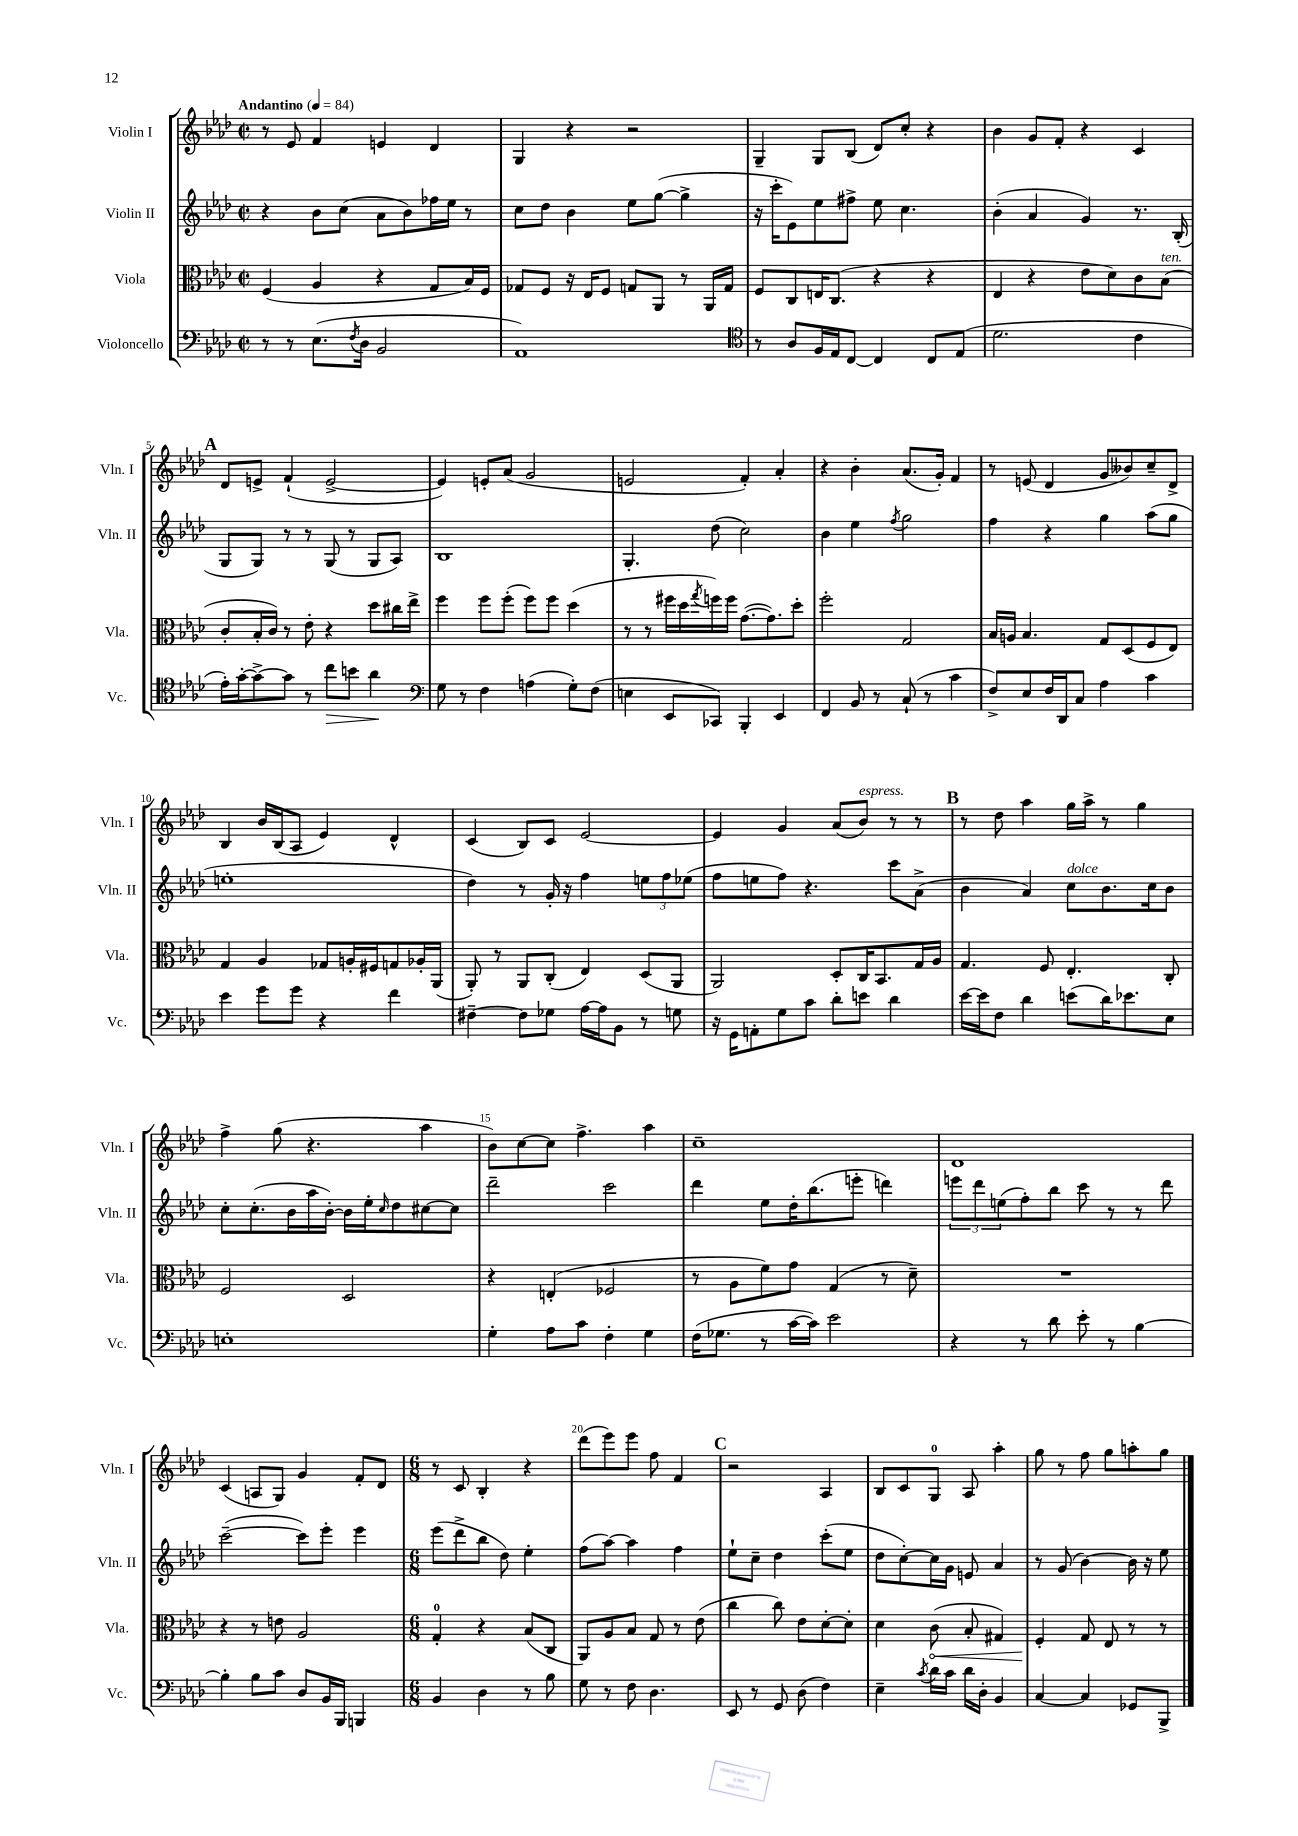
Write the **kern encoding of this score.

**kern	**dynam	**kern	**dynam	**kern	**kern
*part4	*part4	*part3	*part3	*part2	*part1
*staff4	*staff4	*staff3	*staff3	*staff2	*staff1
*I"Violoncello	*	*I"Viola	*	*I"Violin II	*I"Violin I
*I'Vc.	*	*I'Vla.	*	*I'Vln. II	*I'Vln. I
*clefF4	*	*clefC3	*	*clefG2	*clefG2
*k[b-e-a-d-]	*	*k[b-e-a-d-]	*	*k[b-e-a-d-]	*k[b-e-a-d-]
*M2/2	*	*M2/2	*	*M2/2	*M2/2
*met(c|)	*	*met(c|)	*	*met(c|)	*met(c|)
*MM84	*	*MM84	*	*MM84	*MM84
=1	=1	=1	=1	=1	=1
!	!	!	!	!	!LO:TX:a:B:t=Andantino
8r	.	(4F/	.	4r	8r
8r	.	.	.	.	8e-/
(8.E-\L	.	4A-/	.	8b-\L	4f/
.	.	.	.	(8cc\J	.
8qF/	.	.	.	.	.
16D-\Jk	.	.	.	.	.
2BB-/	.	4r	.	8a-\L	4en/
.	.	.	.	8b-\)	.
.	.	8G/L	.	16ff-X\L	4d-/
.	.	.	.	16ee-\JJ	.
.	.	16B-/L)	.	8r	.
.	.	16F/JJ	.	.	.
=2	=2	=2	=2	=2	=2
1AA-)	.	8G-X/L	.	8cc\L	4G/
.	.	8F/J	.	8dd-\J	.
.	.	16r	.	4b-\	4r
.	.	16E-/KL	.	.	.
.	.	8F/J	.	.	.
.	.	8Gn/L	.	8ee-\L	2r
.	.	8AA-/J	.	([8gg\J	.
.	.	8r	.	4gg^\]	.
.	.	16AA-/LL	.	.	.
.	.	16G/JJ	.	.	.
=3	=3	=3	=3	=3	=3
*clefC4	*	*	*	*	*
8r	.	8F/L	.	16r	4G~/
.	.	.	.	16ccc'\KL	.
8A-/L	.	8C/	.	8e-\)	.
16F/L	.	16En/K	.	8ee-\	8G/L
16E-/J	.	(8.C/J	.	.	.
[8C/J	.	.	.	8ff#X^\J	(8B-/J
4C/]	.	4r	.	8ee-\	8d-/L)
.	.	.	.	4.cc\	8cc'/J
8C/L	.	4r	.	.	4r
(8E-/J	.	.	.	.	.
=4	=4	=4	=4	=4	=4
2.d-\	.	4E-/	.	(4b-'\	4b-\
.	.	4r	.	4a-/	8g/L
.	.	.	.	.	8f'/J
.	.	8e-\L	.	4g/)	4r
.	.	8d-\)	.	.	.
4c\	.	8c\	.	8.r	4c/
!	!	!LO:TX:a:i:t=ten.	!	!	!
.	.	(8B-\J	.	.	.
.	.	.	.	(16B-'/	.
!!LO:LB:g=z
!!LO:REH:place=s1:t=A
=5	=5	=5	=5	=5	=5
16e-'\LL)	.	8c'/L	.	8G/L	8d-/L
[16g'\J	.	.	.	.	.
8g^\_	.	16B-'/L	.	8G/J)	8en^/J
.	.	16c/JJ)	.	.	.
8g\J]	.	8r	.	8r	(4f`/
8r	.	8e-'\	.	8r	.
!	!LO:HP:b	!	!	!	!
8cc\L	>	4r	.	(8G/	[2e^/
8bn\J	.	.	.	8r	.
4a-\	.	8dd-\L	.	8G/L	.
.	.	16cc#X\L	.	8A-/J)	.
.	.	16ee-^\JJ	.	.	.
.	]	.	.	.	.
=6	=6	=6	=6	=6	=6
*clefF4	*	*	*	*	*
8G\	.	4ff\	.	1B-	4e/])
8r	.	.	.	.	.
4F\	.	8ff\L	.	.	8en'/L
.	.	(8ff'\J	.	.	(8a-/J
(4An\	.	8ff\L)	.	.	2g/
.	.	8ff\J	.	.	.
8G'\L)	.	(4dd-\	.	.	.
(8F\J	.	.	.	.	.
=7	=7	=7	=7	=7	=7
4En\	.	8r	.	4.G'/	2en/
.	.	8r	.	.	.
8EE-/L	.	16ff#X\LL	.	.	.
.	.	16dd-\	.	.	.
.	.	8qgg/	.	.	.
8CC-X/J)	.	16ffn\)	.	(8dd-\	.
.	.	16ff\JJ	.	.	.
4BBB-'/	.	([8.g\L	.	2cc\)	4f'/)
.	.	8.g\])	.	.	.
4EE-/	.	.	.	.	4a-'/
.	.	8dd-'\J	.	.	.
=8	=8	=8	=8	=8	=8
4FF/	.	2ff'\	.	4b-\	4r
8BB-/	.	.	.	4ee-\	4b-'\
8r	.	.	.	.	.
.	.	.	.	8qff/	.
(8C`/	.	2G/	.	2gg\	(8.a-/L
8r	.	.	.	.	.
.	.	.	.	.	16g'/Jk)
4c\	.	.	.	.	4f/
=9	=9	=9	=9	=9	=9
8F^/L)	.	16B-/LL	.	4ff\	8r
.	.	16An/JJ	.	.	.
8E-/	.	4.B-/	.	.	(8en/
16F/L	.	.	.	4r	4d-/
16DD-/J	.	.	.	.	.
8C/J	.	.	.	.	.
4A-\	.	8G/L	.	4gg\	8g/L
.	.	(8D-/	.	.	8b--X/)
4c\	.	8F/	.	(8aa-\L	8cc~/
.	.	8E-/J)	.	8gg\J	8d-^/J
!!LO:LB:g=z
=10	=10	=10	=10	=10	=10
4e-\	.	4G/	.	1een'	4B-/
8g\L	.	4A-/	.	.	16b-/LL
.	.	.	.	.	(16B-/J
8g\J	.	.	.	.	8A-/J
4r	.	8G-X/L	.	.	4e-/)
.	.	16An'/L	.	.	.
.	.	16F#X/J	.	.	.
4f\	.	8Gn/	.	.	4d-^^/
.	.	16A-X'/L	.	.	.
.	.	(16AA-/JJ	.	.	.
=11	=11	=11	=11	=11	=11
[4F#X~\	.	8AA-'/)	.	4dd-\)	(4c/
.	.	8r	.	.	.
8F#\L]	.	8AA-/L	.	8r	8B-/L)
8G-X\J	.	(8C'/J	.	16g'/	8c/J
.	.	.	.	16r	.
[16A-\LL	.	4E-/)	.	4ff\	[2e-/
16A-\J]	.	.	.	.	.
8BB-\J	.	.	.	.	.
8r	.	(8D-/L	.	12een\L	.
.	.	.	.	12ff\	.
8Gn\	.	8AA-/J	.	.	.
.	.	.	.	(12ee-X\J	.
=12	=12	=12	=12	=12	=12
16r	.	2AA-/)	.	8ff\L	4e-/]
16GG\KL	.	.	.	.	.
8AAn'\	.	.	.	8een\	.
8G\	.	.	.	8ff\J)	4g/
8c\J	.	.	.	4.r	.
8d-'\L	.	8D-'/L	.	.	(8a-/L
!	!	!	!	!	!LO:TX:a:i:t=espress.
8en\J	.	16C/K	.	.	8b-/J)
.	.	8.BB-/	.	.	.
4d-\	.	.	.	8ccc\L	8r
.	.	16G/L	.	(8a-^\J	8r
.	.	16A-/JJ	.	.	.
!!LO:REH:place=s1:t=B
=13	=13	=13	=13	=13	=13
[16e-\LL	.	4.G/	.	4b-\	8r
16e-\J]	.	.	.	.	.
8F\J	.	.	.	.	8dd-\
4d-\	.	.	.	4a-/)	4aa-\
.	.	8F/	.	.	.
!	!	!	!	!LO:TX:a:i:t=dolce	!
(8en\L	.	4.E-'/	.	8cc\L	16gg\LL
.	.	.	.	.	16aa-^\JJ
16d-\K)	.	.	.	8.b-\	8r
8.e-X\	.	.	.	.	.
.	.	.	.	.	4gg\
.	.	.	.	16cc\k	.
8E-\J	.	8C'/	.	8b-\J	.
!!LO:LB:g=z
=14	=14	=14	=14	=14	=14
1En'	.	2F/	.	8cc'\L	4ff^\
.	.	.	.	(8.cc'\	.
.	.	.	.	.	(8gg\
.	.	.	.	16b-\L	.
.	.	.	.	16aa-\	4.r
.	.	.	.	[16b-'\JJ)	.
.	.	2D-/	.	16b-\LL]	.
.	.	.	.	16ee-'\J	.
.	.	.	.	16qqcc/	.
.	.	.	.	8dd-\	.
.	.	.	.	[8cc#X\	4aa-\
.	.	.	.	8cc#\J]	.
=15	=15	=15	=15	=15	=15
4G'\	.	4r	.	2ddd-~\	8b-\L)
.	.	.	.	.	[8cc\
8A-\L	.	(4En'/	.	.	8cc\J]
8c\J	.	.	.	.	4.ff^\
4F'\	.	2F-X/	.	2ccc\	.
4G\	.	.	.	.	4aa-\
=16	=16	=16	=16	=16	=16
(16F\KL	.	8r	.	4ddd-\	1cc~
8.G-X\J	.	.	.	.	.
.	.	8A-\L	.	.	.
8r	.	8f\)	.	8ee-\L	.
[16c\LL	.	8g\J	.	16dd-'\K	.
16c\JJ])	.	.	.	(8.bb-\	.
2e-\	.	(4G/	.	.	.
.	.	.	.	8eeen'\J	.
.	.	8r	.	4dddn\)	.
.	.	8d-~\)	.	.	.
=17	=17	=17	=17	=17	=17
4r	.	1r	.	12eeen\L	1d-
.	.	.	.	12ddd-\	.
.	.	.	.	(12een\	.
8r	.	.	.	8ff'\)	.
8d-\	.	.	.	8bb-\J	.
8e-'\	.	.	.	8ccc\	.
8r	.	.	.	8r	.
[4B-\	.	.	.	8r	.
.	.	.	.	8ddd-\	.
!!LO:LB:g=z
=18	=18	=18	=18	=18	=18
4B-'\]	.	4r	.	([2ccc~\	(4c/
8B-\L	.	8r	.	.	8An/L
8c\J	.	8en\	.	.	8G/J)
8D-/L	.	2A-/	.	8ccc\L])	4g/
16BB-/L	.	.	.	8eee-'\J	.
16BBB-/JJ	.	.	.	.	.
4BBBn/	.	.	.	4eee-\	8f'/L
.	.	.	.	.	8d-/J
=19	=19	=19	=19	=19	=19
*M6/8	*	*M6/8	*	*M6/8	*M6/8
4BB-/	.	4G'/	.	(8eee-\L	8r
.	.	.	.	8ddd-^\	8c/
4D-\	.	4r	.	8bb-\J	4B-'/
.	.	.	.	8dd-\)	.
8r	.	(8B-/L	.	4ee-'\	4r
8B-\	.	8C/J	.	.	.
=20	=20	=20	=20	=20	=20
8G\	.	8AA-/L)	.	(8ff\L	(8ddd-\L
8r	.	8A-/	.	[8aa-\J)	8eee-\)
8F\	.	8B-/J	.	4aa-\]	8eee-\J
4.D-\	.	8G/	.	.	8ff\
.	.	8r	.	4ff\	4f/
.	.	(8e-\	.	.	.
!!LO:REH:place=s1:t=C
=21	=21	=21	=21	=21	=21
8EE-/	.	4cc\	.	8ee-`\L	2r
8r	.	.	.	8cc~\J	.
8GG/	.	8cc\)	.	4dd-\	.
(8D-\	.	8e-\L	.	.	.
4F\)	.	[8d-'\	.	(8ccc'\L	4A-/
.	.	8d-'\J]	.	8ee-\J	.
=22	=22	=22	=22	=22	=22
4E-~\	.	4d-\	.	8dd-\L	8B-/L
.	.	.	.	[8cc'\)	8c/
8qc/	.	.	.	.	.
!	!	!	!LO:HP:b	!	!
16d-\LL	.	(8c\	<	16cc\L]	8G/J
16c\JJ	.	.	.	16g\JJ	.
16d-\LL	.	8B-'/	.	8en/	8A-/
16D-'\JJ	.	.	.	.	.
4BB-/	.	4G#X/)	.	4a-/	4aa-'\
=23	=23	=23	=23	=23	=23
[4C/	.	4F'/	.	8r	8gg\
.	.	.	.	(8g/	8r
4C/]	.	8G/	[	[4b-\)	8ff\
.	.	8E-/	.	.	8gg\L
8GG-X/L	.	8r	.	16b-\]	8aan'\
.	.	.	.	16r	.
8BBB-^/J	.	8r	.	8ee-\	8gg\J
==	==	==	==	==	==
*-	*-	*-	*-	*-	*-
